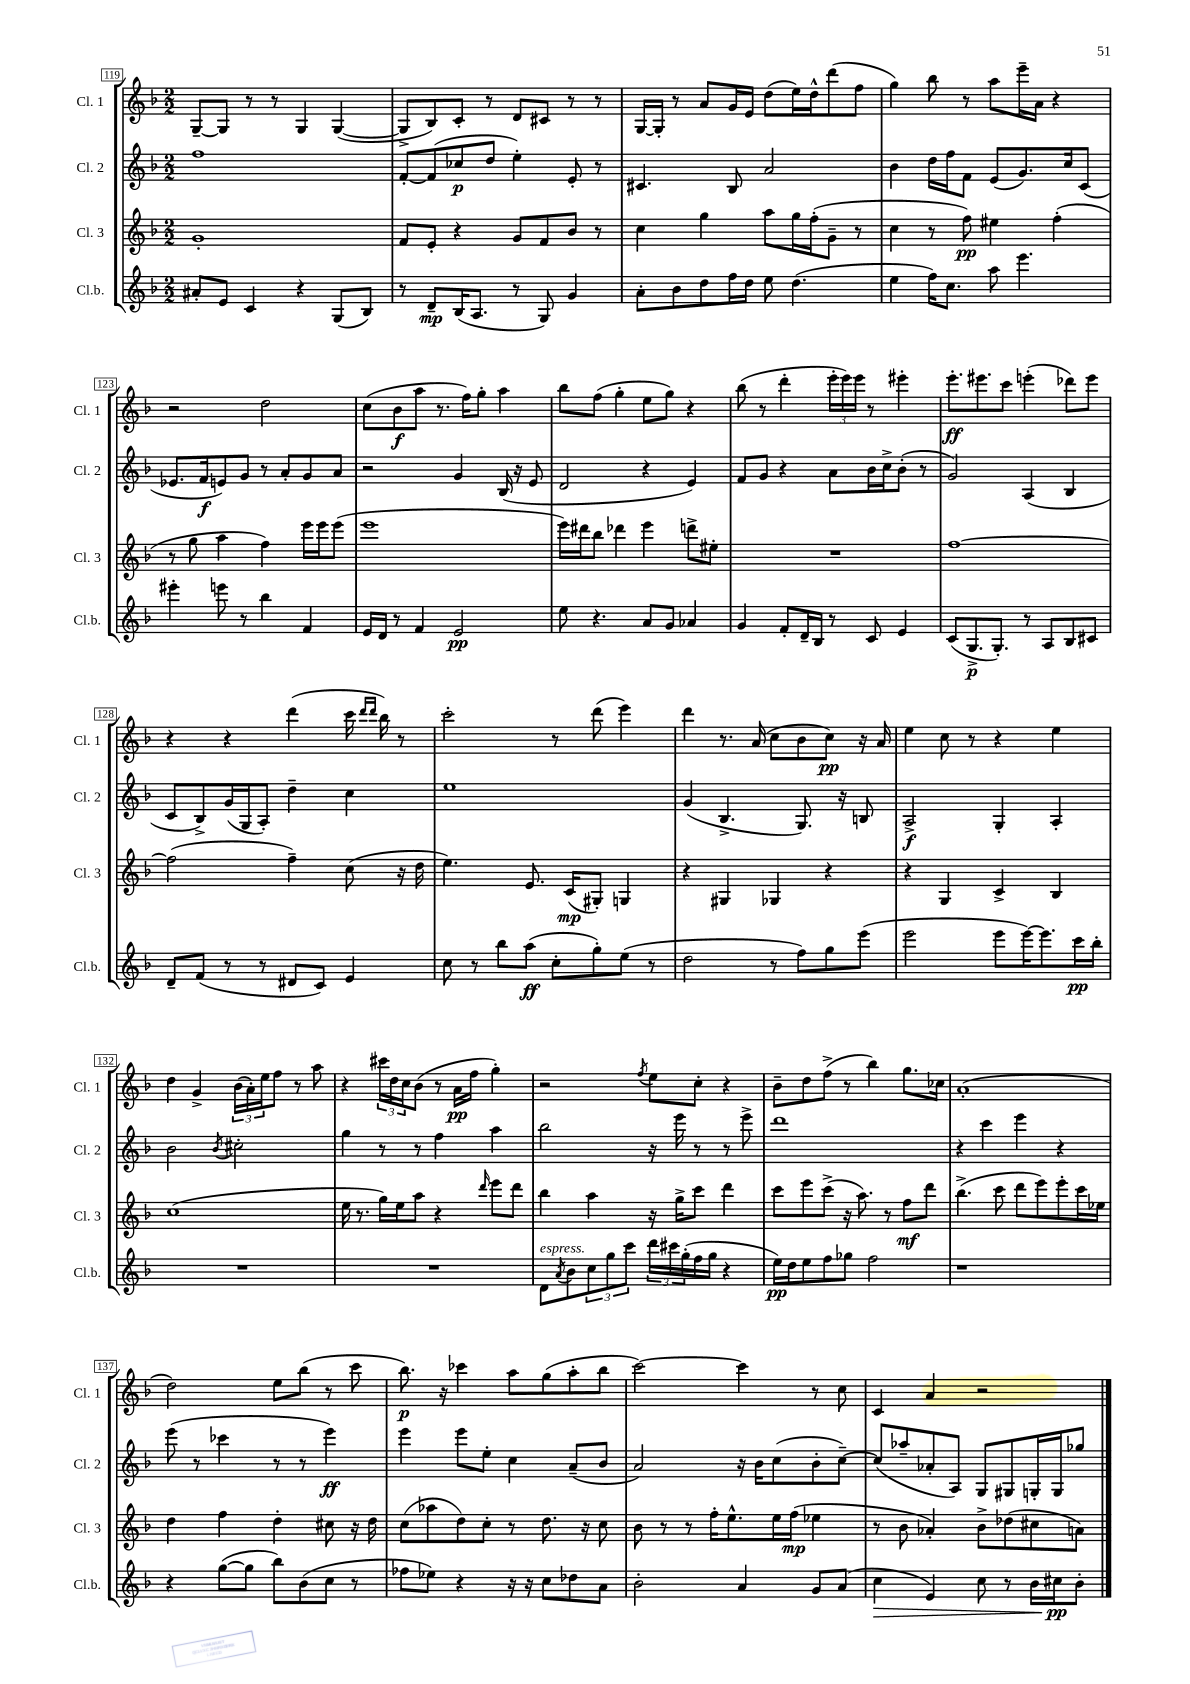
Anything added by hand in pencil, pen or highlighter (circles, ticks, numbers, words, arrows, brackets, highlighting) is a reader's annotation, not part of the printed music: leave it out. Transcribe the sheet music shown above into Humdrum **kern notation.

**kern	**dynam	**kern	**dynam	**kern	**dynam	**kern	**dynam
*part4	*part4	*part3	*part3	*part2	*part2	*part1	*part1
*staff4	*staff4	*staff3	*staff3	*staff2	*staff2	*staff1	*staff1
*I"Cl.b.	*	*I"Cl. 3	*	*I"Cl. 2	*	*I"Cl. 1	*
*I'Cl.b.	*	*I'Cl. 3	*	*I'Cl. 2	*	*I'Cl. 1	*
*clefG2	*	*clefG2	*	*clefG2	*	*clefG2	*
*k[b-]	*	*k[b-]	*	*k[b-]	*	*k[b-]	*
*M2/2	*	*M2/2	*	*M2/2	*	*M2/2	*
=119	=119	=119	=119	=119	=119	=119	=119
8a#X'/L	.	1g'	.	1ff	.	[8G~/L	.
8e/J	.	.	.	.	.	8G/J]	.
4c/	.	.	.	.	.	8r	.
.	.	.	.	.	.	8r	.
4r	.	.	.	.	.	4G/	.
(8G/L	.	.	.	.	.	([4G/	.
8B-/J)	.	.	.	.	.	.	.
=120	=120	=120	=120	=120	=120	=120	=120
8r	.	8f/L	.	[8f'/L	.	8G^/L]	.
8d~/L	mp	8e'/J	.	(8f/]	.	8B-/)	.
(16B-/K	.	4r	.	8cc-X/	p	8c'/J	.
8.A/J	.	.	.	.	.	.	.
.	.	.	.	8dd/J	.	8r	.
8r	.	8g/L	.	4ee'\)	.	8d/L	.
8G/)	.	8f/	.	.	.	8c#X/J	.
4g/	.	8b-/J	.	8e'/	.	8r	.
.	.	8r	.	8r	.	8r	.
=121	=121	=121	=121	=121	=121	=121	=121
8a'\L	.	4cc\	.	4.c#X/	.	[16G/LL	.
.	.	.	.	.	.	16G'/JJ]	.
8b-\	.	.	.	.	.	8r	.
8dd\	.	4gg\	.	.	.	8a/L	.
16ff\L	.	.	.	8B-/	.	16g/L	.
16dd\JJ	.	.	.	.	.	16e/JJ	.
8ee\	.	8aa\L	.	2a/	.	(8dd\L	.
(4.dd\	.	16gg\L	.	.	.	16ee\L)	.
.	.	(16ff'\J	.	.	.	16dd^^\J	.
.	.	8g~\J	.	.	.	(8ddd\	.
.	.	8r	.	.	.	8ff\J	.
=122	=122	=122	=122	=122	=122	=122	=122
4ee\	.	4cc\	.	4b-\	.	4gg\)	.
16ff\KL)	.	8r	.	16dd\LL	.	8bb-\	.
8.cc\J	.	.	.	16ff\J	.	.	.
.	.	8ff\)	pp	8f\J	.	8r	.
8aa\	.	4ee#X\	.	(8e/L	.	8aa\L	.
4.eee\	.	.	.	8.g/)	.	16eee~\L	.
.	.	.	.	.	.	16a\JJ	.
.	.	(4ff'\	.	.	.	4r	.
.	.	.	.	16cc/k	.	.	.
.	.	.	.	(8c/J	.	.	.
!!LO:LB:g=z
=123	=123	=123	=123	=123	=123	=123	=123
4eee#X'\	.	8r	.	8.e-X/L	.	2r	.
.	.	8gg\	.	.	.	.	.
.	.	.	.	16f/k	f	.	.
8eeen\	.	4aa\	.	8en/)	.	.	.
8r	.	.	.	8g/J	.	.	.
4bb-\	.	4ff\)	.	8r	.	2dd\	.
.	.	.	.	8a'/L	.	.	.
4f/	.	16eee\LL	.	8g/	.	.	.
.	.	16eee\J	.	.	.	.	.
.	.	(8eee\J	.	8a/J	.	.	.
=124	=124	=124	=124	=124	=124	=124	=124
16e/LL	.	1eee	.	2r	.	(8cc\L	.
16d/JJ	.	.	.	.	.	.	.
8r	.	.	.	.	.	8b-\	f
4f/	.	.	.	.	.	8aa\J	.
.	.	.	.	.	.	8.r	.
2e/	pp	.	.	4g/	.	.	.
.	.	.	.	.	.	16ff\KL)	.
.	.	.	.	.	.	8gg'\J	.
.	.	.	.	(16B-/	.	4aa\	.
.	.	.	.	16r	.	.	.
.	.	.	.	8e/	.	.	.
=125	=125	=125	=125	=125	=125	=125	=125
8ee\	.	16eee\LL)	.	2d/	.	8bb-\L	.
.	.	16ddd#X\J	.	.	.	.	.
4.r	.	8bb-\J	.	.	.	(8ff\J	.
.	.	4ddd-X\	.	.	.	4gg'\	.
8a/L	.	4eee\	.	4r	.	8ee\L	.
8g/J	.	.	.	.	.	8gg\J)	.
4a-X/	.	8dddn^\L	.	4e/)	.	4r	.
.	.	8ee#X'\J	.	.	.	.	.
=126	=126	=126	=126	=126	=126	=126	=126
4g/	.	1r	.	8f/L	.	(8bb-\	.
.	.	.	.	8g/J	.	8r	.
8f'/L	.	.	.	4r	.	4ddd'\	.
16d~/L	.	.	.	.	.	.	.
16B-/JJ	.	.	.	.	.	.	.
8r	.	.	.	8a\L	.	24eee'\LL	.
.	.	.	.	.	.	24eee\)	.
.	.	.	.	.	.	24eee\JJ	.
8c/	.	.	.	16b-\L	.	8r	.
.	.	.	.	16cc^\J	.	.	.
4e/	.	.	.	(8b-'\J	.	4eee#X'\	.
.	.	.	.	8r	.	.	.
=127	=127	=127	=127	=127	=127	=127	=127
(8c/L	.	[1ff	.	2g/)	.	8.eee'\L	ff
8.G^/	p	.	.	.	.	.	.
.	.	.	.	.	.	8.eee#X\	.
8.G'/J)	.	.	.	.	.	.	.
.	.	.	.	.	.	8ccc\J	.
8r	.	.	.	(4A/	.	(4eeen'\	.
8A/L	.	.	.	.	.	.	.
8B-/	.	.	.	4B-/	.	8ddd-X\L)	.
8c#X/J	.	.	.	.	.	8eee\J	.
!!LO:LB:g=z
=128	=128	=128	=128	=128	=128	=128	=128
8d~/L	.	(2ff\]	.	8c/L	.	4r	.
(8f/J	.	.	.	8B-^/)	.	.	.
8r	.	.	.	(16g/L	.	4r	.
.	.	.	.	16G/J	.	.	.
8r	.	.	.	8A'/J)	.	.	.
8d#X/L	.	4ff~\)	.	4dd~\	.	(4ddd\	.
8c/J)	.	.	.	.	.	.	.
4e/	.	(8cc\	.	4cc\	.	16ccc\	.
.	.	.	.	.	.	16qqddd/LL	.
.	.	.	.	.	.	16qqddd/JJ	.
.	.	.	.	.	.	16bb-\)	.
.	.	16r	.	.	.	8r	.
.	.	16dd\	.	.	.	.	.
=129	=129	=129	=129	=129	=129	=129	=129
8cc\	.	4.ee\)	.	1ee	.	2ccc'\	.
8r	.	.	.	.	.	.	.
8bb-\L	.	.	.	.	.	.	.
(8aa\J	ff	8.e/	.	.	.	.	.
8cc'\L	.	.	.	.	.	8r	.
.	.	(16c/KL	mp	.	.	.	.
8gg'\)	.	8G#X'/J)	.	.	.	(8ddd\	.
(8ee\J	.	4Gn/	.	.	.	4eee\)	.
8r	.	.	.	.	.	.	.
=130	=130	=130	=130	=130	=130	=130	=130
2dd\	.	4r	.	(4g/	.	4ddd\	.
.	.	4G#X/	.	4.B-^/	.	8.r	.
.	.	.	.	.	.	(16a/	.
8r	.	4G-X/	.	.	.	8cc\L	.
8ff\L)	.	.	.	8.G/)	.	8b-\	.
8gg\	.	4r	.	.	.	8cc\J)	pp
.	.	.	.	16r	.	.	.
(8eee\J	.	.	.	8Bn/	.	16r	.
.	.	.	.	.	.	16a/	.
=131	=131	=131	=131	=131	=131	=131	=131
2eee\	.	4r	.	2A^/	f	4ee\	.
.	.	4G/	.	.	.	8cc\	.
.	.	.	.	.	.	8r	.
8eee\L	.	4c^/	.	4G'/	.	4r	.
[16eee\K)	.	.	.	.	.	.	.
8.eee\]	.	.	.	.	.	.	.
.	.	4B-/	.	4A'/	.	4ee\	.
16ccc\L	pp	.	.	.	.	.	.
16bb-'\JJ	.	.	.	.	.	.	.
!!LO:LB:g=z
=132	=132	=132	=132	=132	=132	=132	=132
1r	.	(1cc	.	2b-\	.	4dd\	.
.	.	.	.	.	.	4g^/	.
.	.	.	.	8qb-/	.	.	.
.	.	.	.	2cc#X'\	.	(24b-\LL	.
.	.	.	.	.	.	24a'\)	.
.	.	.	.	.	.	24ee\J	.
.	.	.	.	.	.	8ff\J	.
.	.	.	.	.	.	8r	.
.	.	.	.	.	.	8aa\	.
=133	=133	=133	=133	=133	=133	=133	=133
1r	.	16ee\	.	4gg\	.	4r	.
.	.	8.r	.	.	.	.	.
.	.	16gg\LL)	.	8r	.	24ccc#X\LL	.
.	.	.	.	.	.	24dd\	.
.	.	16ee\J	.	.	.	.	.
.	.	.	.	.	.	24cc\J	.
.	.	8aa\J	.	8r	.	(8b-\J	.
.	.	4r	.	4ff\	.	8r	.
.	.	.	.	.	.	16a\LL	pp
.	.	.	.	.	.	16ff\JJ	.
.	.	16qqddd/	.	.	.	.	.
.	.	8eee\L	.	4aa\	.	4gg'\)	.
.	.	8ddd\J	.	.	.	.	.
=134	=134	=134	=134	=134	=134	=134	=134
!LO:TX:a:i:t=espress.	!	!	!	!	!	!	!
8d\L	.	4bb-\	.	2bb-\	.	2r	.
8qa/	.	.	.	.	.	.	.
8b-\	.	.	.	.	.	.	.
12cc\	.	4aa\	.	.	.	.	.
12gg\	.	.	.	.	.	.	.
12ccc\J	.	.	.	.	.	.	.
.	.	.	.	.	.	8qff/	.
24ddd\LL	.	16r	.	16r	.	8ee\L	.
24ccc#X\	.	.	.	.	.	.	.
.	.	16gg^\KL	.	16eee\	.	.	.
(24gg'\	.	.	.	.	.	.	.
16ff\	.	8ccc\J	.	8r	.	8cc'\J	.
16gg\JJ	.	.	.	.	.	.	.
4r	.	4ddd\	.	8r	.	4r	.
.	.	.	.	8eee^\	.	.	.
=135	=135	=135	=135	=135	=135	=135	=135
16ee\LL)	pp	8ccc\L	.	1ddd	.	8b-~\L	.
16dd\J	.	.	.	.	.	.	.
8ee\	.	8eee\	.	.	.	8dd\	.
8ff\	.	(8ccc^\J	.	.	.	(8ff^\J	.
8gg-X\J	.	16r	.	.	.	8r	.
.	.	8.aa\)	.	.	.	.	.
2ff\	.	.	.	.	.	4bb-\)	.
.	.	8r	.	.	.	.	.
.	.	8ff\L	mf	.	.	8.gg\L	.
.	.	8ddd\J	.	.	.	.	.
.	.	.	.	.	.	16cc-X\Jk	.
=136	=136	=136	=136	=136	=136	=136	=136
1r	.	(4.bb-^\	.	4r	.	(1a'	.
.	.	.	.	4ccc\	.	.	.
.	.	8ccc\	.	.	.	.	.
.	.	8ddd\L	.	4eee\	.	.	.
.	.	8eee\)	.	.	.	.	.
.	.	8eee'\	.	4r	.	.	.
.	.	16ccc\L	.	.	.	.	.
.	.	16ee-X\JJ	.	.	.	.	.
!!LO:LB:g=z
=137	=137	=137	=137	=137	=137	=137	=137
4r	.	4dd\	.	(8eee\	.	2dd\)	.
.	.	.	.	8r	.	.	.
([8gg\L	.	4ff\	.	4ccc-X\	.	.	.
8gg\J]	.	.	.	.	.	.	.
8bb-\L)	.	4dd'\	.	8r	.	8ee\L	.
(8b-\	.	.	.	8r	.	(8bb-\J	.
8cc\J	.	8cc#X\	.	4eee\)	ff	8r	.
8r	.	16r	.	.	.	8ccc\	.
.	.	16dd\	.	.	.	.	.
=138	=138	=138	=138	=138	=138	=138	=138
8ff-X\L	.	(8cc\L	.	4eee\	.	8.bb-\)	p
8ee-X\J)	.	8aa-X\	.	.	.	.	.
.	.	.	.	.	.	16r	.
4r	.	8dd\)	.	8eee\L	.	4ccc-X\	.
.	.	8cc'\J	.	8ee'\J	.	.	.
16r	.	8r	.	4cc\	.	8aa\L	.
16r	.	.	.	.	.	.	.
8cc\L	.	8.dd\	.	.	.	(8gg\	.
8dd-X\	.	.	.	(8a~/L	.	8aa'\	.
.	.	16r	.	.	.	.	.
8a\J	.	8cc\	.	8b-/J	.	8bb-\J	.
=139	=139	=139	=139	=139	=139	=139	=139
2b-'\	.	8b-\	.	2a/)	.	[2ccc\)	.
.	.	8r	.	.	.	.	.
.	.	8r	.	.	.	.	.
.	.	16ff'\KL	.	.	.	.	.
.	.	8.ee^^\	.	.	.	.	.
4a/	.	.	.	16r	.	4ccc\]	.
.	.	.	.	16b-\KL	.	.	.
.	.	16ee\L	.	(8cc\	.	.	.
.	.	(16ff\JJ	mp	.	.	.	.
8g/L	.	4ee-X\	.	8b-'\	.	8r	.
(8a/J	.	.	.	[8cc~\J)	.	8cc\	.
=140	=140	=140	=140	=140	=140	=140	=140
!	!LO:HP:b	!	!	!	!	!	!
4cc\	>	8r	.	(8cc/L]	.	4c/	.
.	.	8b-\	.	8aa-X~/	.	.	.
4e/)	.	4a-X'/)	.	8a-X'/	.	4a/	.
.	.	.	.	8A/J)	.	.	.
8cc\	.	8b-^\L	.	8G/L	.	2r	.
8r	.	(8dd-X\	.	8G#X/	.	.	.
16b-\LL	.	8cc#X\	.	16Gn'/L	.	.	.
16cc#X\J	pp	.	.	16G/J	.	.	.
8b-'\J	]	8an\J)	.	8gg-X/J	.	.	.
==	==	==	==	==	==	==	==
*-	*-	*-	*-	*-	*-	*-	*-
